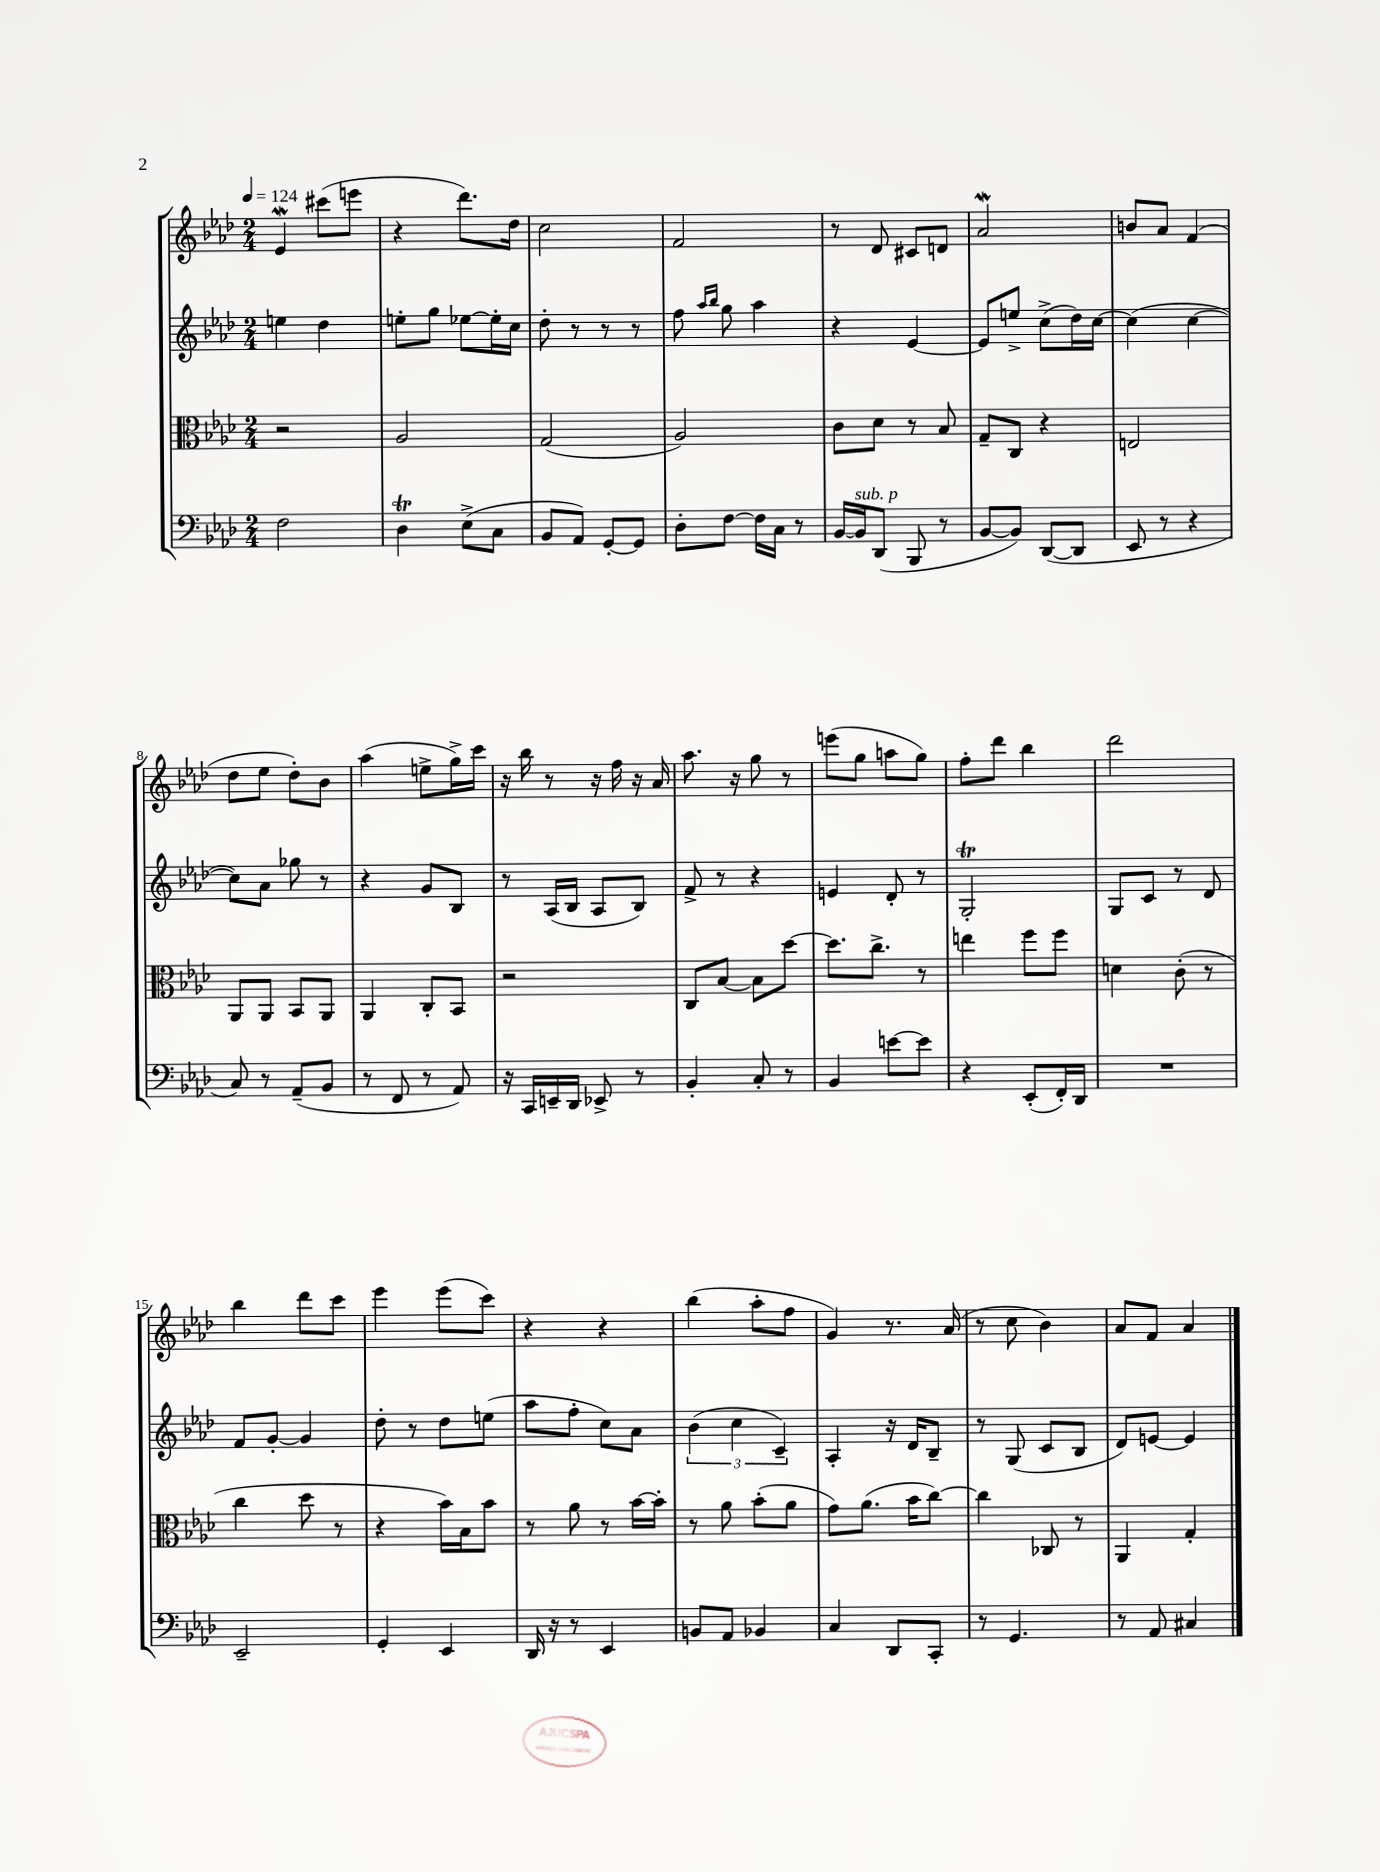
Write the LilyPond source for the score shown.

<<
\new StaffGroup <<
\new Staff = "s0" {
    \clef treble \key aes \major \numericTimeSignature \time 2/4 \tempo 4 = 124
    ees'4\mordent cis'''8( e'''8 |
    r4 des'''8.) des''16 |
    c''2 |
    f'2 |
    r8 des'8 cis'8 d'8 |
    aes'2\mordent |
    b'8 aes'8 f'4( |
    des''8 ees''8 des''8-.) bes'8 |
    aes''4( e''8-> g''16->) c'''16 |
    r16 bes''16 r8 r16 f''16 r16 aes'16 |
    aes''8. r16 g''8 r8 |
    e'''8( g''8 a''8 g''8) |
    f''8-. des'''8 bes''4 |
    des'''2 |
    bes''4 des'''8 c'''8 |
    ees'''4 ees'''8( c'''8) |
    r4 r4 |
    bes''4( aes''8-. f''8 |
    g'4) r8. aes'16( |
    r8 c''8 bes'4) |
    aes'8 f'8 aes'4 \bar "|." |
}
\new Staff = "s1" {
    \clef treble \key aes \major \numericTimeSignature \time 2/4
    e''4 des''4 |
    e''8-. g''8 ees''8~ ees''16-. c''16 |
    des''8-. r8 r8 r8 |
    f''8 \grace { aes''16 bes''16 } g''8 aes''4 |
    r4 ees'4~ |
    ees'8 e''8-> c''8->( des''16) c''16~ |
    c''4( c''4~ |
    c''8) aes'8 ges''8 r8 |
    r4 g'8 bes8 |
    r8 aes16( bes16 aes8 bes8) |
    f'8-> r8 r4 |
    e'4 des'8-. r8 |
    g2-.\trill |
    g8 c'8 r8 des'8 |
    f'8 g'8~-. g'4 |
    des''8-. r8 des''8 e''8( |
    aes''8 f''8-. c''8) aes'8 |
    \tuplet 3/2 { bes'4( c''4 c'4--) } |
    aes4-. r16 des'16 bes8-- |
    r8 g8( c'8 bes8 |
    des'8) e'8~ e'4 \bar "|." |
}
\new Staff = "s2" {
    \clef alto \key aes \major \numericTimeSignature \time 2/4
    r2 |
    aes2 |
    g2( |
    aes2) |
    c'8 des'8 r8 bes8 |
    g8-- c8 r4 |
    e2 |
    aes,8 aes,8 bes,8 aes,8 |
    aes,4 c8-. bes,8 |
    r2 |
    c8 bes8~ bes8 des''8~ |
    des''8. c''8.-> r8 |
    e''4 f''8 f''8 |
    d'4 c'8-.( r8 |
    c''4 des''8 r8 |
    r4 bes'16) bes16 bes'8 |
    r8 aes'8 r8 bes'16~ bes'16-. |
    r8 aes'8 bes'8-.( aes'8 |
    g'8) aes'8.( bes'16 c''8~) |
    c''4 ces8 r8 |
    aes,4 g4-. \bar "|." |
}
\new Staff = "s3" {
    \clef bass \key aes \major \numericTimeSignature \time 2/4
    f2 |
    des4\trill ees8->( c8 |
    bes,8 aes,8) g,8~-. g,8 |
    des8-. f8~ f16 c16 r8 |
    bes,16~ bes,16^\markup { \italic "sub. p" } des,8( bes,,8 r8 |
    bes,8~ bes,8) des,8~( des,8 |
    ees,8 r8 r4 |
    c8) r8 aes,8--( bes,8 |
    r8 f,8 r8 aes,8) |
    r16 c,16 e,16-- des,16 ees,8-> r8 |
    bes,4-. c8-. r8 |
    bes,4 e'8~ e'8 |
    r4 ees,8-.( f,16-.) des,16 |
    R2 |
    ees,2-- |
    g,4-. ees,4 |
    des,16 r16 r8 ees,4 |
    b,8 aes,8 bes,4 |
    c4 des,8 c,8-. |
    r8 g,4. |
    r8 aes,8 cis4 \bar "|." |
}
>>
>>
